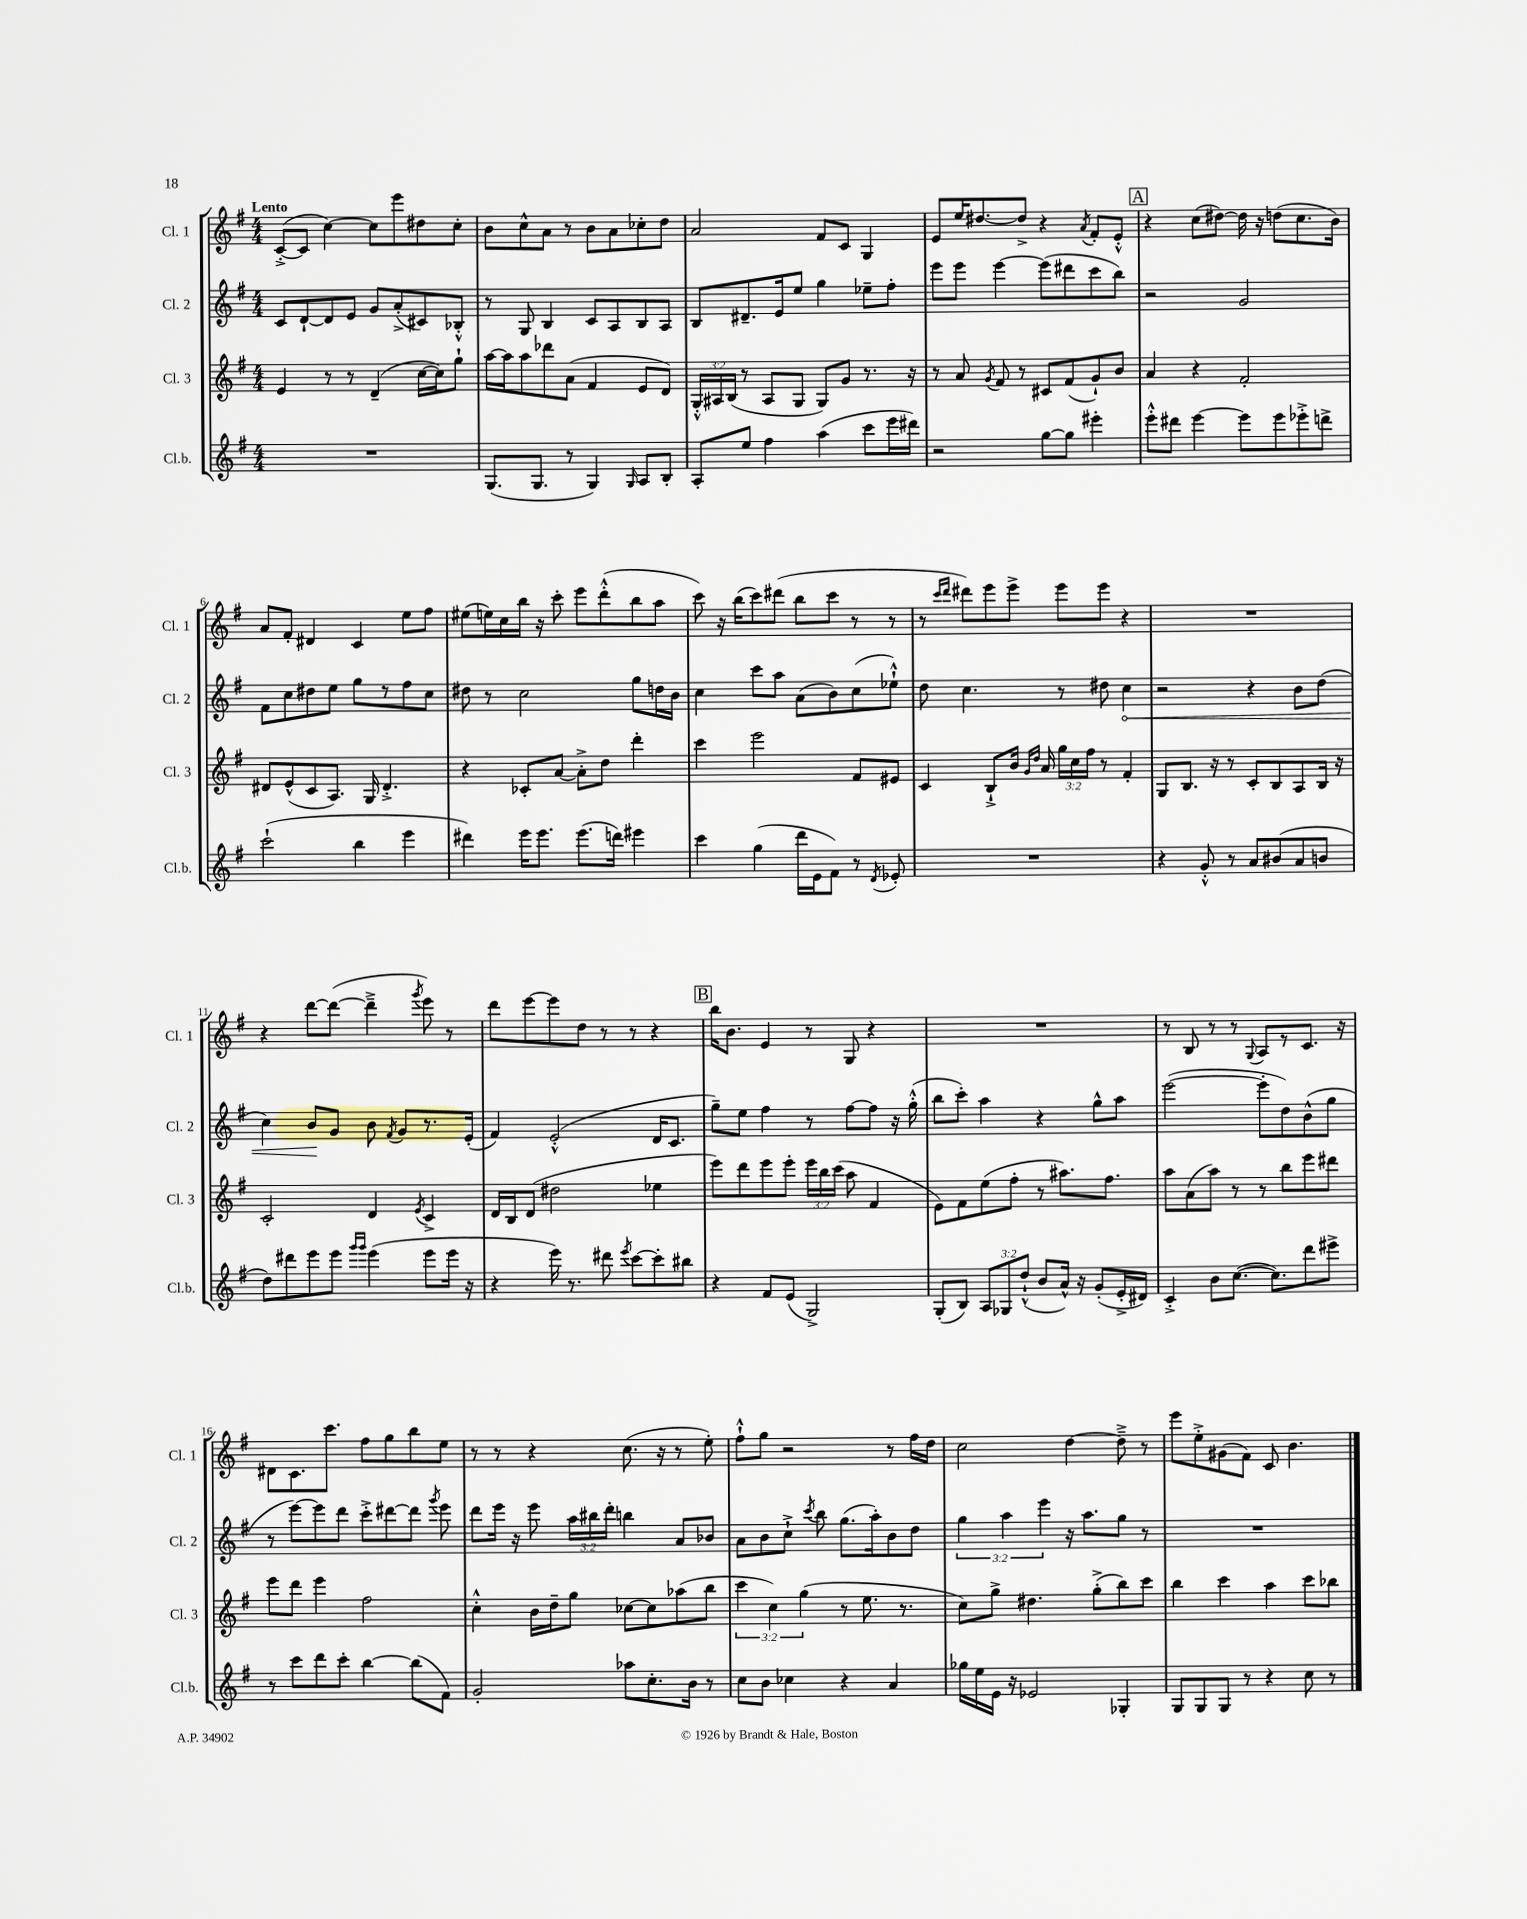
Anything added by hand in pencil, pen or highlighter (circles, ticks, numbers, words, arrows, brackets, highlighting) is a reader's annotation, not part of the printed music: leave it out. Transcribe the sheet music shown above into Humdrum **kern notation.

**kern	**kern	**kern	**dynam	**kern
*part4	*part3	*part2	*part2	*part1
*staff4	*staff3	*staff2	*staff2	*staff1
*I"Cl.b.	*I"Cl. 3	*I"Cl. 2	*	*I"Cl. 1
*I'Cl.b.	*I'Cl. 3	*I'Cl. 2	*	*I'Cl. 1
*clefG2	*clefG2	*clefG2	*	*clefG2
*k[f#]	*k[f#]	*k[f#]	*	*k[f#]
*M4/4	*M4/4	*M4/4	*	*M4/4
=1	=1	=1	=1	=1
!	!	!	!	!LO:TX:a:B:t=Lento
1r	4e/	8c/L	.	([8c'^/L
.	.	[8d`/	.	8c/J]
.	8r	8d/]	.	[4cc\)
.	8r	8e/J	.	.
.	(4d~/	8g/L	.	8cc\L]
.	.	(8a'^/	.	8eee\
.	[16cc\LL	8c#X/)	.	8dd#X\
.	16cc\J])	.	.	.
.	8gg`\J	8B-X'^^/J	.	8cc'\J
=2	=2	=2	=2	=2
(8.G/L	[16aa\LL	8r	.	8b\L
.	16aa\J]	.	.	.
.	8aa\	8G/	.	8cc^^\
8.G/J	.	.	.	.
.	8ddd-X\	4B/	.	8a\J
8r	(8a\J	.	.	8r
4G/)	4f#/	8c/L	.	8b\L
.	.	8A/	.	8a\
16qqG/	.	.	.	.
8A/L	8e/L	8B/	.	8cc-X'\
8B'/J	8d/J)	8A/J	.	8dd\J
=3	=3	=3	=3	=3
8A'/L	24G'^^/LL	8B/L	.	2a/
.	24A#X/	.	.	.
.	(24B/JJ	.	.	.
8ee/J	8r	8.d#X~/	.	.
4ff#\	8A#/L	.	.	.
.	.	16e/k	.	.
.	8G/J	8ee/J	.	.
(4aa\	8G/L)	4gg\	.	8f#/L
.	8g/J	.	.	8c/J
8ccc\L	8.r	8ee-X~\L	.	4G/
16eee\L	.	8ff#'\J	.	.
16ddd#X\JJ)	16r	.	.	.
=4	=4	=4	=4	=4
2r	8r	8eee\L	.	8e/L
.	8a/	8eee\J	.	16ee/K
.	.	.	.	[8.dd#X/
.	8qg/	.	.	.
.	8f#/	[4eee\	.	.
.	8r	.	.	8dd#^/J]
[8gg\L	8c#X/L	(8eee\L]	.	4r
8gg\J]	(8f#/	8ddd#X\	.	.
.	.	.	.	8qa/
4eee#X'\	8g`/)	8ccc\	.	8f#'/L
.	8b/J	8bb\J)	.	8e'^^/J
!!LO:REH:place=s1:t=A
=5	=5	=5	=5	=5
8eee'^^\L	4a/	2r	.	4r
8ddd#X\J	.	.	.	.
[4eee\	4r	.	.	(8cc\L
.	.	.	.	[8dd#X\J)
8eee\L]	2f#'/	2g/	.	16dd#\]
.	.	.	.	16r
8eee\	.	.	.	(8ddn\L
8eee-X'^\	.	.	.	8.cc\
8dddn^\J	.	.	.	.
.	.	.	.	16b\Jk)
!!LO:LB:g=z
=6	=6	=6	=6	=6
(2ccc`\	8d#X/L	8f#\L	.	8a/L
.	(8e^^/	8cc\	.	8f#'/J
.	8c/	8dd#X\	.	4d#X/
.	8.A/J)	8ee\J	.	.
4bb\	.	8gg\L	.	4c/
.	16G/	.	.	.
.	4.d#'^/	8r	.	.
4eee\	.	8ff#\	.	8ee\L
.	.	8cc\J	.	8ff#\J
=7	=7	=7	=7	=7
4ddd#X\)	4r	8dd#X\	.	(8ee#X\L
.	.	8r	.	16een\L)
.	.	.	.	16cc\
16eee\KL	8c-X'/L	2cc\	.	16bb\JJ
8.eee\J	.	.	.	16r
.	[8a/J	.	.	8ccc'\
(8.eee\L	8a'^\L]	.	.	8eee\L
.	8dd\J	.	.	(8ddd'^^\
16dddn\Jk)	.	.	.	.
4eee#X\	4ddd'\	8gg\L	.	8bb\
.	.	16ddn\L	.	8aa\J
.	.	16b\JJ	.	.
=8	=8	=8	=8	=8
4ccc\	4ccc\	4cc\	.	8ccc\)
.	.	.	.	16r
.	.	.	.	(16bb\KL
(4gg\	2eee\	8ccc\L	.	8ccc\)
.	.	8aa\J	.	(8ddd#X\J
16ddd\LL	.	(8a\L	.	8bb\L
16e\J	.	.	.	.
8f#\J)	.	8b\)	.	8ccc\J
8r	8f#/L	(8cc\	.	8r
8qd/	.	.	.	.
8e-X'/	8e#X/J	8ee-X`^^\J)	.	8r
=9	=9	=9	=9	=9
1r	4c/	8dd\	.	8r
.	.	.	.	16qqccc/LL
.	.	.	.	16qqddd/JJ
.	.	4.cc\	.	8ddd#X\L)
.	8B`^/L	.	.	8eee\
.	16b/Jk	.	.	8eee^\J
.	16qqg/LL	.	.	.
.	16qqdd/JJ	.	.	.
.	16a/	.	.	.
.	24gg\LL	8r	.	8eee\L
.	24cc\	.	.	.
.	24ff#\JJ	.	.	.
.	8r	8dd#X\	.	8eee\J
!	!	!	!LO:HP:b	!
.	4f#'/	4cc\	<	4r
=10	=10	=10	=10	=10
4r	8G/L	2r	.	1r
.	8.B/J	.	.	.
8g'^^/	.	.	.	.
.	16r	.	.	.
8r	8r	.	.	.
8a/L	8c'/L	4r	.	.
(8b#X/	8B/	.	.	.
8a/	8A/	8b\L	.	.
8bn/J	16B/Jk	(8dd\J	.	.
.	16r	.	.	.
!!LO:LB:g=z
=11	=11	=11	=11	=11
8dd\L)	2c'/	4cc\)	.	4r
8ddd#X\	.	.	.	.
8eee\	.	8b/L	.	[8ddd\L
8eee\J	.	8g/J	[	(8ddd\J_
16qqggg/LL	.	.	.	.
16qqggg/JJ	.	.	.	.
(4eee\	4d/	8b\	.	4ddd~^\]
.	.	8qf#/	.	.
.	.	8g/L	.	.
.	8qe/	.	.	8qggg/
8eee\L	4c^/	8.r	.	8eee\)
16eee\Jk	.	.	.	8r
16r	.	(16e'/Jk	.	.
=12	=12	=12	=12	=12
4r	16d/LL	4f#/)	.	8ddd\L
.	16B/J	.	.	.
.	(8d/J	.	.	[8eee\
16eee\)	2dd#X\	(2e'^^/	.	8eee\]
8.r	.	.	.	.
.	.	.	.	8dd\J
8ddd#X\	.	.	.	8r
8qeee/	.	.	.	.
[8ccc\L	.	.	.	8r
8ccc'\]	4ee-X\	16d/KL	.	4r
.	.	8.c/J	.	.
8bb#X\J	.	.	.	.
!!LO:REH:place=s1:t=B
=13	=13	=13	=13	=13
4r	8eee\L)	8gg~\L)	.	16bb\KL
.	.	.	.	8.b\J
.	8ddd\	8ee\J	.	.
8f#/L	8eee\	4ff#\	.	4e/
(8e/J	8eee'\J	.	.	.
2G^/)	24eee\LL	8r	.	8r
.	24bb\	.	.	.
.	(24ccc\JJ	.	.	.
.	8aa\	[8ff#\L	.	8G/
.	4f#/	8ff#\J]	.	4r
.	.	16r	.	.
.	.	(16gg'^^\	.	.
=14	=14	=14	=14	=14
(8G'/L	8e\L)	8bb\L	.	1r
8B/J)	8f#\	8ccc'\J)	.	.
12A/L	(8ee\	4aa\	.	.
12G-X/	.	.	.	.
.	8ff#'\J	.	.	.
(12dd`^^/J	.	.	.	.
8b/L	8r	4r	.	.
16a^^/Jk)	8.aa#X\L)	.	.	.
16r	.	.	.	.
(8g'/L	.	8gg^^\L	.	.
.	8.ff#\J	.	.	.
16e'^/L	.	8aa\J	.	.
16d#X/JJ)	.	.	.	.
=15	=15	=15	=15	=15
4c'^/	8aa\L	([2eee\	.	8r
.	(8a\	.	.	8B/
8b\L	8aa\J)	.	.	8r
([8.cc\J	8r	.	.	8r
.	.	.	.	8qqG/
.	8r	8eee'\L]	.	8A/L
8.cc\L])	.	.	.	.
.	8bb\L	8dd\)	.	8r
8ddd\	8eee\	(8b^^\	.	8.c/J
8eee#X^\J	8ddd#X\J	8gg\J	.	.
.	.	.	.	16r
!!LO:LB:g=z
=16	=16	=16	=16	=16
8r	8eee\L	8r	.	8d#X\L
8ccc\L	8ddd\J	[8eee\L)	.	8.c\
8ddd\	4eee\	8eee\]	.	.
.	.	.	.	8.ccc\J
8ccc'\J	.	8ddd\J	.	.
[4bb\	2ff#\	8ccc'^\L	.	8ff#\L
.	.	[8ddd#X\	.	8gg\
(8bb\L]	.	8ddd#\J]	.	8bb\
.	.	8qggg/	.	.
8f#\J)	.	8eee\	.	8ee\J
=17	=17	=17	=17	=17
2g'/	4cc'^^\	8ddd\L	.	8r
.	.	16eee\Jk	.	8r
.	.	16r	.	.
.	16b\LL	8eee\	.	4r
.	16dd~\J	.	.	.
.	8gg\J	24aa\LL	.	.
.	.	24bb#X\	.	.
.	.	24ddd'\JJ	.	.
8aa-X\L	[8cc-X\L	4bbn\	.	(8.cc\
8.cc'\	8cc-\]	.	.	.
.	.	.	.	16r
.	(8aa-X\	8a/L	.	8r
16b\Jk	.	.	.	.
8r	8bb\J	8b-X/J	.	8ee'\)
=18	=18	=18	=18	=18
8cc\L	6ccc\	8a\L	.	8ff#`^^\L
8b\J	.	8b\	.	8gg\J
.	6cc\)	.	.	.
4cc-X\	.	8cc`^\J	.	2r
.	(6gg\	.	.	.
.	.	8qccc/	.	.
.	.	8bb\	.	.
4r	8r	(8.gg\L	.	.
.	8.ee\	.	.	.
.	.	16aa'\k)	.	.
4a/	.	8b\	.	8r
.	8.r	.	.	.
.	.	8dd\J	.	16ff#\LL
.	.	.	.	16dd\JJ
=19	=19	=19	=19	=19
16gg-X\LL	8cc\L)	6gg\	.	2cc\
16ee\	.	.	.	.
16e\JJ	8gg^\J	.	.	.
.	.	6aa\	.	.
16r	.	.	.	.
2e-X/	4.dd#X\	.	.	.
.	.	6eee\	.	.
.	.	16r	.	[4dd\
.	.	8.aa\L	.	.
.	(8gg'^\L	.	.	.
4G-X'/	8bb\)	8gg\J	.	8dd~^\]
.	8ccc\J	8r	.	8r
=20	=20	=20	=20	=20
8G/L	4bb\	1r	.	8eee\L
8G/	.	.	.	8ee'^\
8G/J	4ccc\	.	.	(8g#X\
8r	.	.	.	8f#\J)
4r	4aa\	.	.	8c/
.	.	.	.	4.b\
8cc\	8ccc\L	.	.	.
8r	8bb-X\J	.	.	.
==	==	==	==	==
*-	*-	*-	*-	*-
